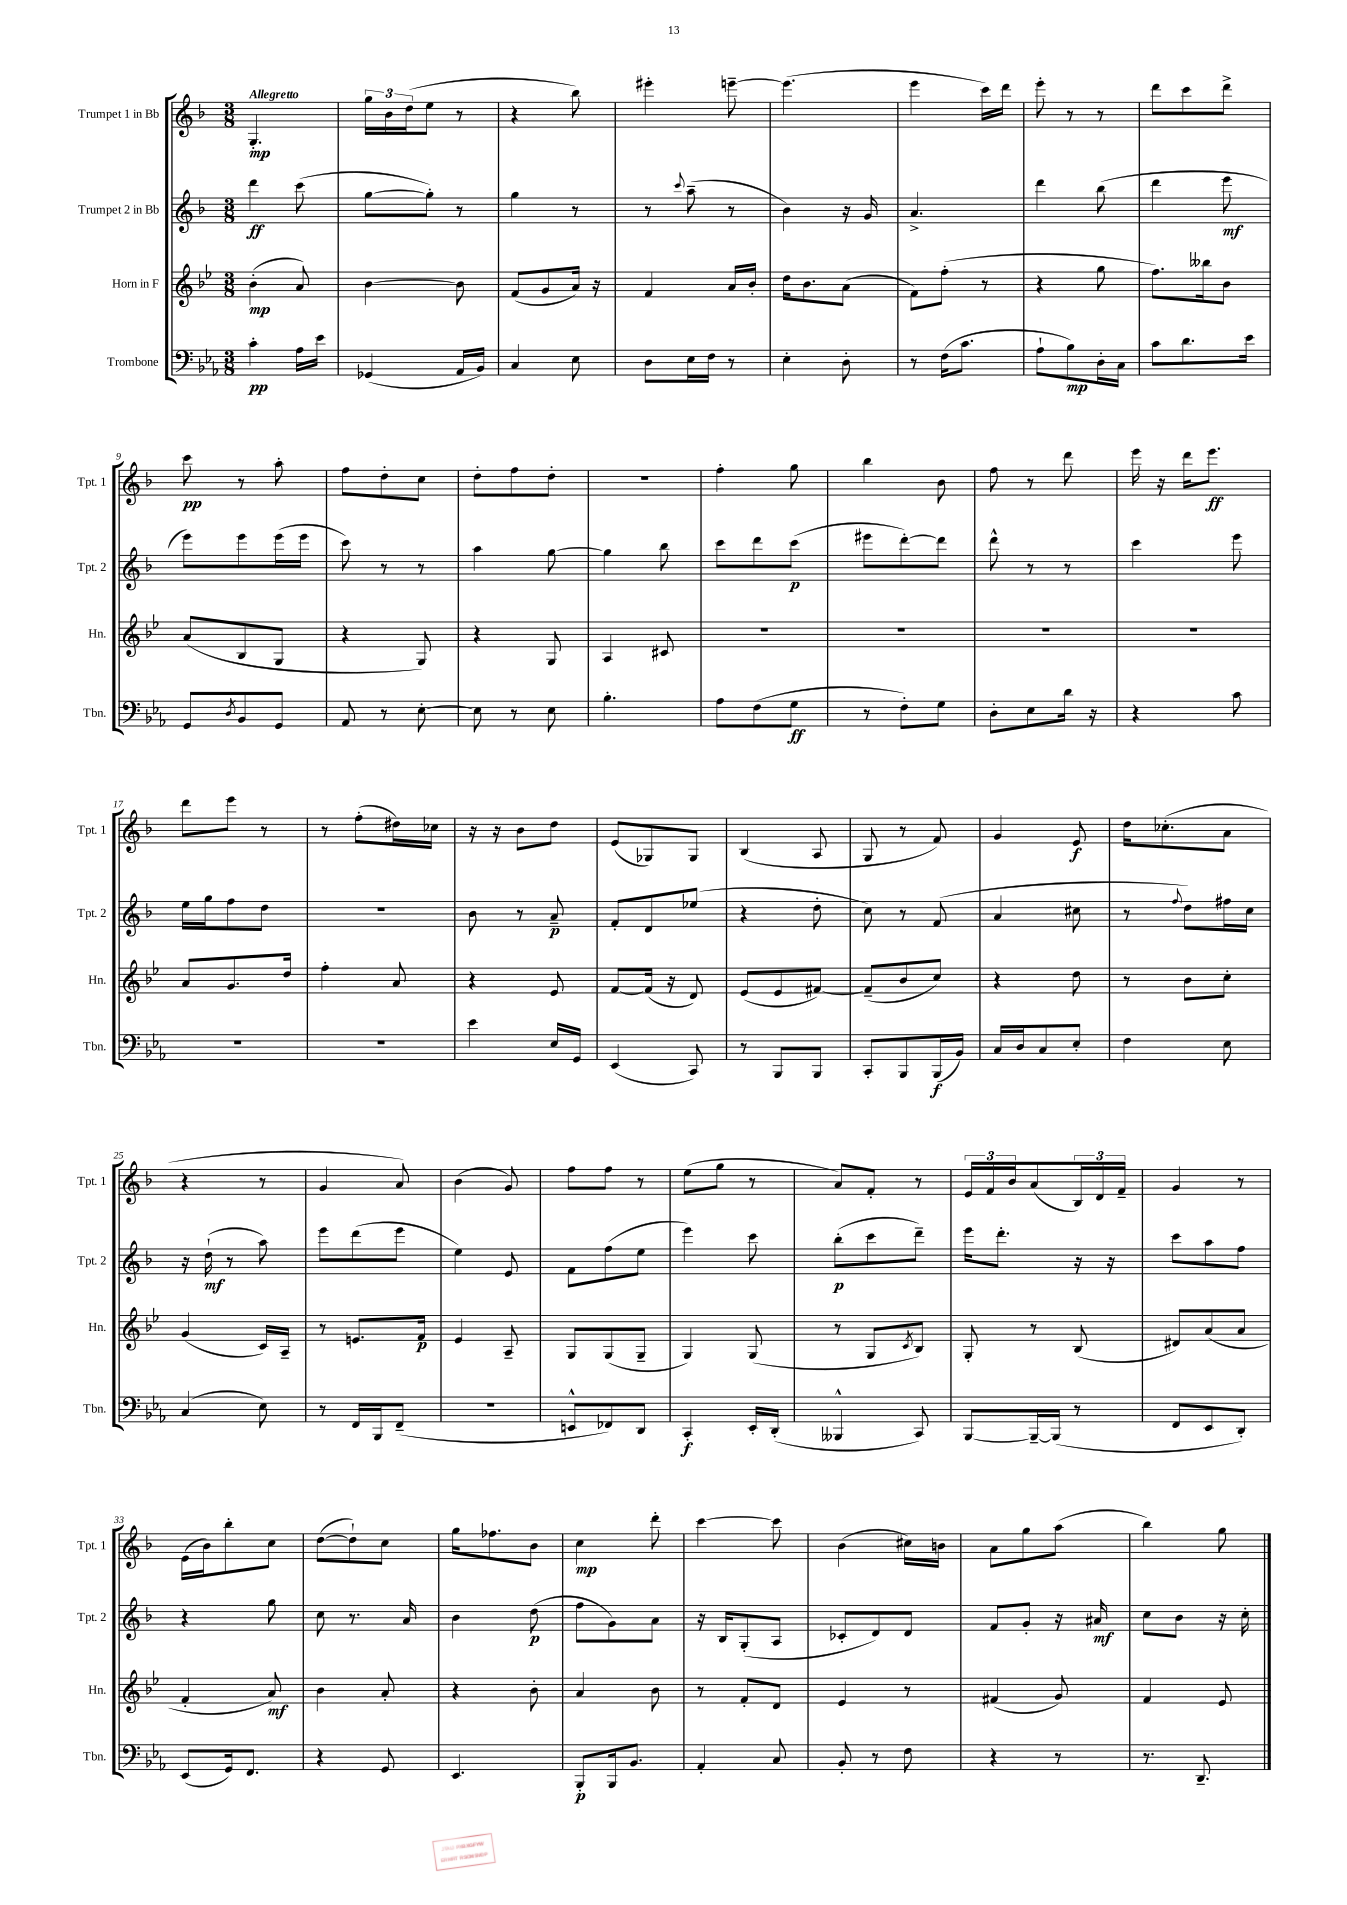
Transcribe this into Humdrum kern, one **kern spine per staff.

**kern	**dynam	**kern	**dynam	**kern	**dynam	**kern	**dynam
*part4	*part4	*part3	*part3	*part2	*part2	*part1	*part1
*staff4	*staff4	*staff3	*staff3	*staff2	*staff2	*staff1	*staff1
*I"Trombone	*	*I"Horn in F	*	*I"Trumpet 2 in Bb	*	*I"Trumpet 1 in Bb	*
*I'Tbn.	*	*I'Hn.	*	*I'Tpt. 2	*	*I'Tpt. 1	*
*clefF4	*	*clefG2	*	*clefG2	*	*clefG2	*
*k[b-e-a-]	*	*k[b-e-]	*	*k[b-]	*	*k[b-]	*
*M3/8	*	*M3/8	*	*M3/8	*	*M3/8	*
=1	=1	=1	=1	=1	=1	=1	=1
!	!	!	!	!	!	!LO:TX:a:B:t=Allegretto	!
4c'\	pp	(4b-'\	mp	4ddd\	ff	4.G'/	mp
16A-\LL	.	8a/)	.	(8ccc\	.	.	.
16e-\JJ	.	.	.	.	.	.	.
=2	=2	=2	=2	=2	=2	=2	=2
(4GG-X/	.	[4b-\	.	[8gg\L	.	24gg\LL	.
.	.	.	.	.	.	24b-\	.
.	.	.	.	.	.	(24dd\J	.
.	.	.	.	8gg'\J])	.	8ee\J	.
16AA-/LL	.	8b-\]	.	8r	.	8r	.
16BB-/JJ)	.	.	.	.	.	.	.
=3	=3	=3	=3	=3	=3	=3	=3
4C/	.	(8f/L	.	4gg\	.	4r	.
.	.	8g/	.	.	.	.	.
8E-\	.	16a/Jk)	.	8r	.	8bb-\)	.
.	.	16r	.	.	.	.	.
=4	=4	=4	=4	=4	=4	=4	=4
8D\L	.	4f/	.	8r	.	4eee#X'\	.
.	.	.	.	8qqccc/	.	.	.
16E-\L	.	.	.	(8aa~\	.	.	.
16F\JJ	.	.	.	.	.	.	.
8r	.	16a/LL	.	8r	.	[8eeen~\	.
.	.	16b-'/JJ	.	.	.	.	.
=5	=5	=5	=5	=5	=5	=5	=5
4E-'\	.	16dd\KL	.	4b-\)	.	(4.eee\]	.
.	.	8.b-\	.	.	.	.	.
8D'\	.	(8a\J	.	16r	.	.	.
.	.	.	.	16g/	.	.	.
=6	=6	=6	=6	=6	=6	=6	=6
8r	.	8f\L)	.	4.a^/	.	4eee\	.
(16F\KL	.	(8ff'\J	.	.	.	.	.
8.c\J	.	.	.	.	.	.	.
.	.	8r	.	.	.	16ccc\LL)	.
.	.	.	.	.	.	16ddd\JJ	.
=7	=7	=7	=7	=7	=7	=7	=7
8A-`\L	.	4r	.	4ddd\	.	8eee'\	.
8B-\)	mp	.	.	.	.	8r	.
16D'\L	.	8gg\	.	(8bb-\	.	8r	.
16C\JJ	.	.	.	.	.	.	.
=8	=8	=8	=8	=8	=8	=8	=8
8c\L	.	8.ff\L)	.	4ddd\	.	8ddd\L	.
8.d\	.	.	.	.	.	8ccc\	.
.	.	16bb--X\k	.	.	.	.	.
.	.	8b-\J	.	8eee\	mf	8ddd^\J	.
16e-\Jk	.	.	.	.	.	.	.
!!LO:LB:g=z
=9	=9	=9	=9	=9	=9	=9	=9
8GG/L	.	(8a/L	.	8eee\L)	.	8ccc\	pp
8qD/	.	.	.	.	.	.	.
8BB-/	.	8B-/	.	8eee\	.	8r	.
8GG/J	.	8G/J	.	(16eee\L	.	8aa'\	.
.	.	.	.	16eee\JJ	.	.	.
=10	=10	=10	=10	=10	=10	=10	=10
8AA-/	.	4r	.	8ccc\)	.	8ff\L	.
8r	.	.	.	8r	.	8dd'\	.
[8E-'\	.	8G/)	.	8r	.	8cc\J	.
=11	=11	=11	=11	=11	=11	=11	=11
8E-\]	.	4r	.	4aa\	.	8dd'\L	.
8r	.	.	.	.	.	8ff\	.
8E-\	.	8G/	.	[8gg\	.	8dd'\J	.
=12	=12	=12	=12	=12	=12	=12	=12
4.B-'\	.	4A/	.	4gg\]	.	4.r	.
.	.	8c#X/	.	8bb-\	.	.	.
=13	=13	=13	=13	=13	=13	=13	=13
8A-\L	.	4.r	.	8ccc\L	.	4ff'\	.
(8F\	.	.	.	8ddd\	.	.	.
8G\J	ff	.	.	(8ccc\J	p	8gg\	.
=14	=14	=14	=14	=14	=14	=14	=14
8r	.	4.r	.	8eee#X\L	.	4bb-\	.
8F'\L)	.	.	.	[8ddd'\)	.	.	.
8G\J	.	.	.	8ddd\J]	.	8b-\	.
=15	=15	=15	=15	=15	=15	=15	=15
8D'\L	.	4.r	.	8ddd^^\	.	8ff\	.
8E-\	.	.	.	8r	.	8r	.
16d\Jk	.	.	.	8r	.	8ddd\	.
16r	.	.	.	.	.	.	.
=16	=16	=16	=16	=16	=16	=16	=16
4r	.	4.r	.	4ccc\	.	16eee\	.
.	.	.	.	.	.	16r	.
.	.	.	.	.	.	16ddd\KL	.
.	.	.	.	.	.	8.eee\J	ff
8c\	.	.	.	8eee\	.	.	.
!!LO:LB:g=z
=17	=17	=17	=17	=17	=17	=17	=17
4.r	.	8a/L	.	16ee\LL	.	8ddd\L	.
.	.	.	.	16gg\J	.	.	.
.	.	8.g/	.	8ff\	.	8eee\J	.
.	.	.	.	8dd\J	.	8r	.
.	.	16dd/Jk	.	.	.	.	.
=18	=18	=18	=18	=18	=18	=18	=18
4.r	.	4ff'\	.	4.r	.	8r	.
.	.	.	.	.	.	(8ff'\L	.
.	.	8a/	.	.	.	16dd#X\L)	.
.	.	.	.	.	.	16cc-X\JJ	.
=19	=19	=19	=19	=19	=19	=19	=19
4e-\	.	4r	.	8b-\	.	16r	.
.	.	.	.	.	.	16r	.
.	.	.	.	8r	.	8b-\L	.
16E-/LL	.	8e-/	.	8a~/	p	8dd\J	.
16GG/JJ	.	.	.	.	.	.	.
=20	=20	=20	=20	=20	=20	=20	=20
(4EE-/	.	[8f/L	.	8f'/L	.	(8e/L	.
.	.	(16f/Jk]	.	8d/	.	8G-X/)	.
.	.	16r	.	.	.	.	.
8CC/)	.	8d/)	.	(8ee-X/J	.	8G-/J	.
=21	=21	=21	=21	=21	=21	=21	=21
8r	.	(8e-/L	.	4r	.	(4B-/	.
8BBB-/L	.	8e-/	.	.	.	.	.
8BBB-/J	.	[8f#X/J)	.	8dd'\	.	8A/	.
=22	=22	=22	=22	=22	=22	=22	=22
8CC'/L	.	(8f#~/L]	.	8cc\)	.	8G/	.
8BBB-/	.	8b-/	.	8r	.	8r	.
(16BBB-/L	f	8cc/J)	.	(8f/	.	8f/)	.
16BB-/JJ)	.	.	.	.	.	.	.
=23	=23	=23	=23	=23	=23	=23	=23
16C/LL	.	4r	.	4a/	.	4g/	.
16D/J	.	.	.	.	.	.	.
8C/	.	.	.	.	.	.	.
8E-'/J	.	8dd\	.	8cc#X\	.	8e/	f
=24	=24	=24	=24	=24	=24	=24	=24
4F\	.	8r	.	8r	.	16dd\KL	.
.	.	.	.	.	.	(8.cc-X'\	.
.	.	.	.	8qqff/	.	.	.
.	.	8b-\L	.	8dd\L)	.	.	.
8E-\	.	8cc'\J	.	16ff#X\L	.	8a\J	.
.	.	.	.	16cc\JJ	.	.	.
!!LO:LB:g=z
=25	=25	=25	=25	=25	=25	=25	=25
(4C/	.	(4g/	.	16r	.	4r	.
.	.	.	.	(16dd`\	mf	.	.
.	.	.	.	8r	.	.	.
8E-\)	.	16c/LL)	.	8aa\)	.	8r	.
.	.	16A~/JJ	.	.	.	.	.
=26	=26	=26	=26	=26	=26	=26	=26
8r	.	8r	.	8eee\L	.	4g/	.
16FF/LL	.	8.en/L	.	(8ddd\	.	.	.
16BBB-/J	.	.	.	.	.	.	.
(8FF~/J	.	.	.	8eee\J	.	8a/)	.
.	.	16f/Jk	p	.	.	.	.
=27	=27	=27	=27	=27	=27	=27	=27
4.r	.	4e-/	.	4ee\)	.	(4b-\	.
.	.	8A~/	.	8e/	.	8g/)	.
=28	=28	=28	=28	=28	=28	=28	=28
8EEn^^/L	.	8G/L	.	8f\L	.	8ff\L	.
8FF-X/)	.	(8G/	.	(8ff\	.	8ff\J	.
8DD/J	.	8G~/J	.	8ee\J	.	8r	.
=29	=29	=29	=29	=29	=29	=29	=29
4CC'/	f	4G/)	.	4eee\)	.	(8ee\L	.
.	.	.	.	.	.	8gg\J	.
16EE-'/LL	.	(8G/	.	8ccc\	.	8r	.
(16DD'/JJ	.	.	.	.	.	.	.
=30	=30	=30	=30	=30	=30	=30	=30
4BBB--X^^/	.	8r	.	(8bb-'\L	p	8a/L)	.
.	.	8G/L	.	8ccc\	.	8f'/J	.
.	.	8qc/	.	.	.	.	.
8CC/)	.	8B-/J)	.	8ddd~\J)	.	8r	.
=31	=31	=31	=31	=31	=31	=31	=31
[8BBB-/L	.	8G'/	.	16eee\KL	.	24e/LL	.
.	.	.	.	.	.	24f/	.
.	.	.	.	8.ddd'\J	.	.	.
.	.	.	.	.	.	24b-/J	.
16BBB-~/L_	.	8r	.	.	.	(8a/	.
(16BBB-/JJ]	.	.	.	.	.	.	.
8r	.	(8B-/	.	16r	.	24B-/L)	.
.	.	.	.	.	.	24d/	.
.	.	.	.	16r	.	.	.
.	.	.	.	.	.	24f~/JJ	.
=32	=32	=32	=32	=32	=32	=32	=32
8FF/L	.	8d#X/L)	.	8ccc\L	.	4g/	.
8EE-/	.	(8a/	.	8aa\	.	.	.
8DD'/J)	.	8a/J	.	8ff\J	.	8r	.
!!LO:LB:g=z
=33	=33	=33	=33	=33	=33	=33	=33
(8EE-/L	.	4f'/	.	4r	.	(16e\LL	.
.	.	.	.	.	.	16b-\J)	.
16GG/k)	.	.	.	.	.	8bb-'\	.
8.FF/J	.	.	.	.	.	.	.
.	.	8a/)	mf	8gg\	.	8cc\J	.
=34	=34	=34	=34	=34	=34	=34	=34
4r	.	4b-\	.	8cc\	.	([8dd\L	.
.	.	.	.	8.r	.	8dd`\])	.
8GG/	.	8a'/	.	.	.	8cc\J	.
.	.	.	.	16a/	.	.	.
=35	=35	=35	=35	=35	=35	=35	=35
4.EE-/	.	4r	.	4b-\	.	16gg\KL	.
.	.	.	.	.	.	8.ff-X\	.
.	.	8b-'\	.	(8dd\	p	8b-\J	.
=36	=36	=36	=36	=36	=36	=36	=36
8BBB-'/L	p	4a/	.	8ff\L	.	4cc\	mp
16BBB-/k	.	.	.	8g\)	.	.	.
8.BB-/J	.	.	.	.	.	.	.
.	.	8b-\	.	8a\J	.	8ddd'\	.
=37	=37	=37	=37	=37	=37	=37	=37
4AA-'/	.	8r	.	16r	.	[4ccc\	.
.	.	.	.	16B-/KL	.	.	.
.	.	8f'/L	.	(8G'/	.	.	.
8C/	.	8d/J	.	8A/J	.	8ccc\]	.
=38	=38	=38	=38	=38	=38	=38	=38
8BB-'/	.	4e-/	.	8c-X'/L	.	(4b-\	.
8r	.	.	.	8d/)	.	.	.
8F\	.	8r	.	8d/J	.	16cc#X\LL)	.
.	.	.	.	.	.	16bn\JJ	.
=39	=39	=39	=39	=39	=39	=39	=39
4r	.	(4f#X/	.	8f/L	.	8a\L	.
.	.	.	.	8g'/J	.	8gg\	.
8r	.	8g/)	.	16r	.	(8aa\J	.
.	.	.	.	16a#X/	mf	.	.
=40	=40	=40	=40	=40	=40	=40	=40
8.r	.	4f/	.	8cc\L	.	4bb-\)	.
.	.	.	.	8b-\J	.	.	.
8.DD~/	.	.	.	.	.	.	.
.	.	8e-/	.	16r	.	8gg\	.
.	.	.	.	16cc'\	.	.	.
==	==	==	==	==	==	==	==
*-	*-	*-	*-	*-	*-	*-	*-
